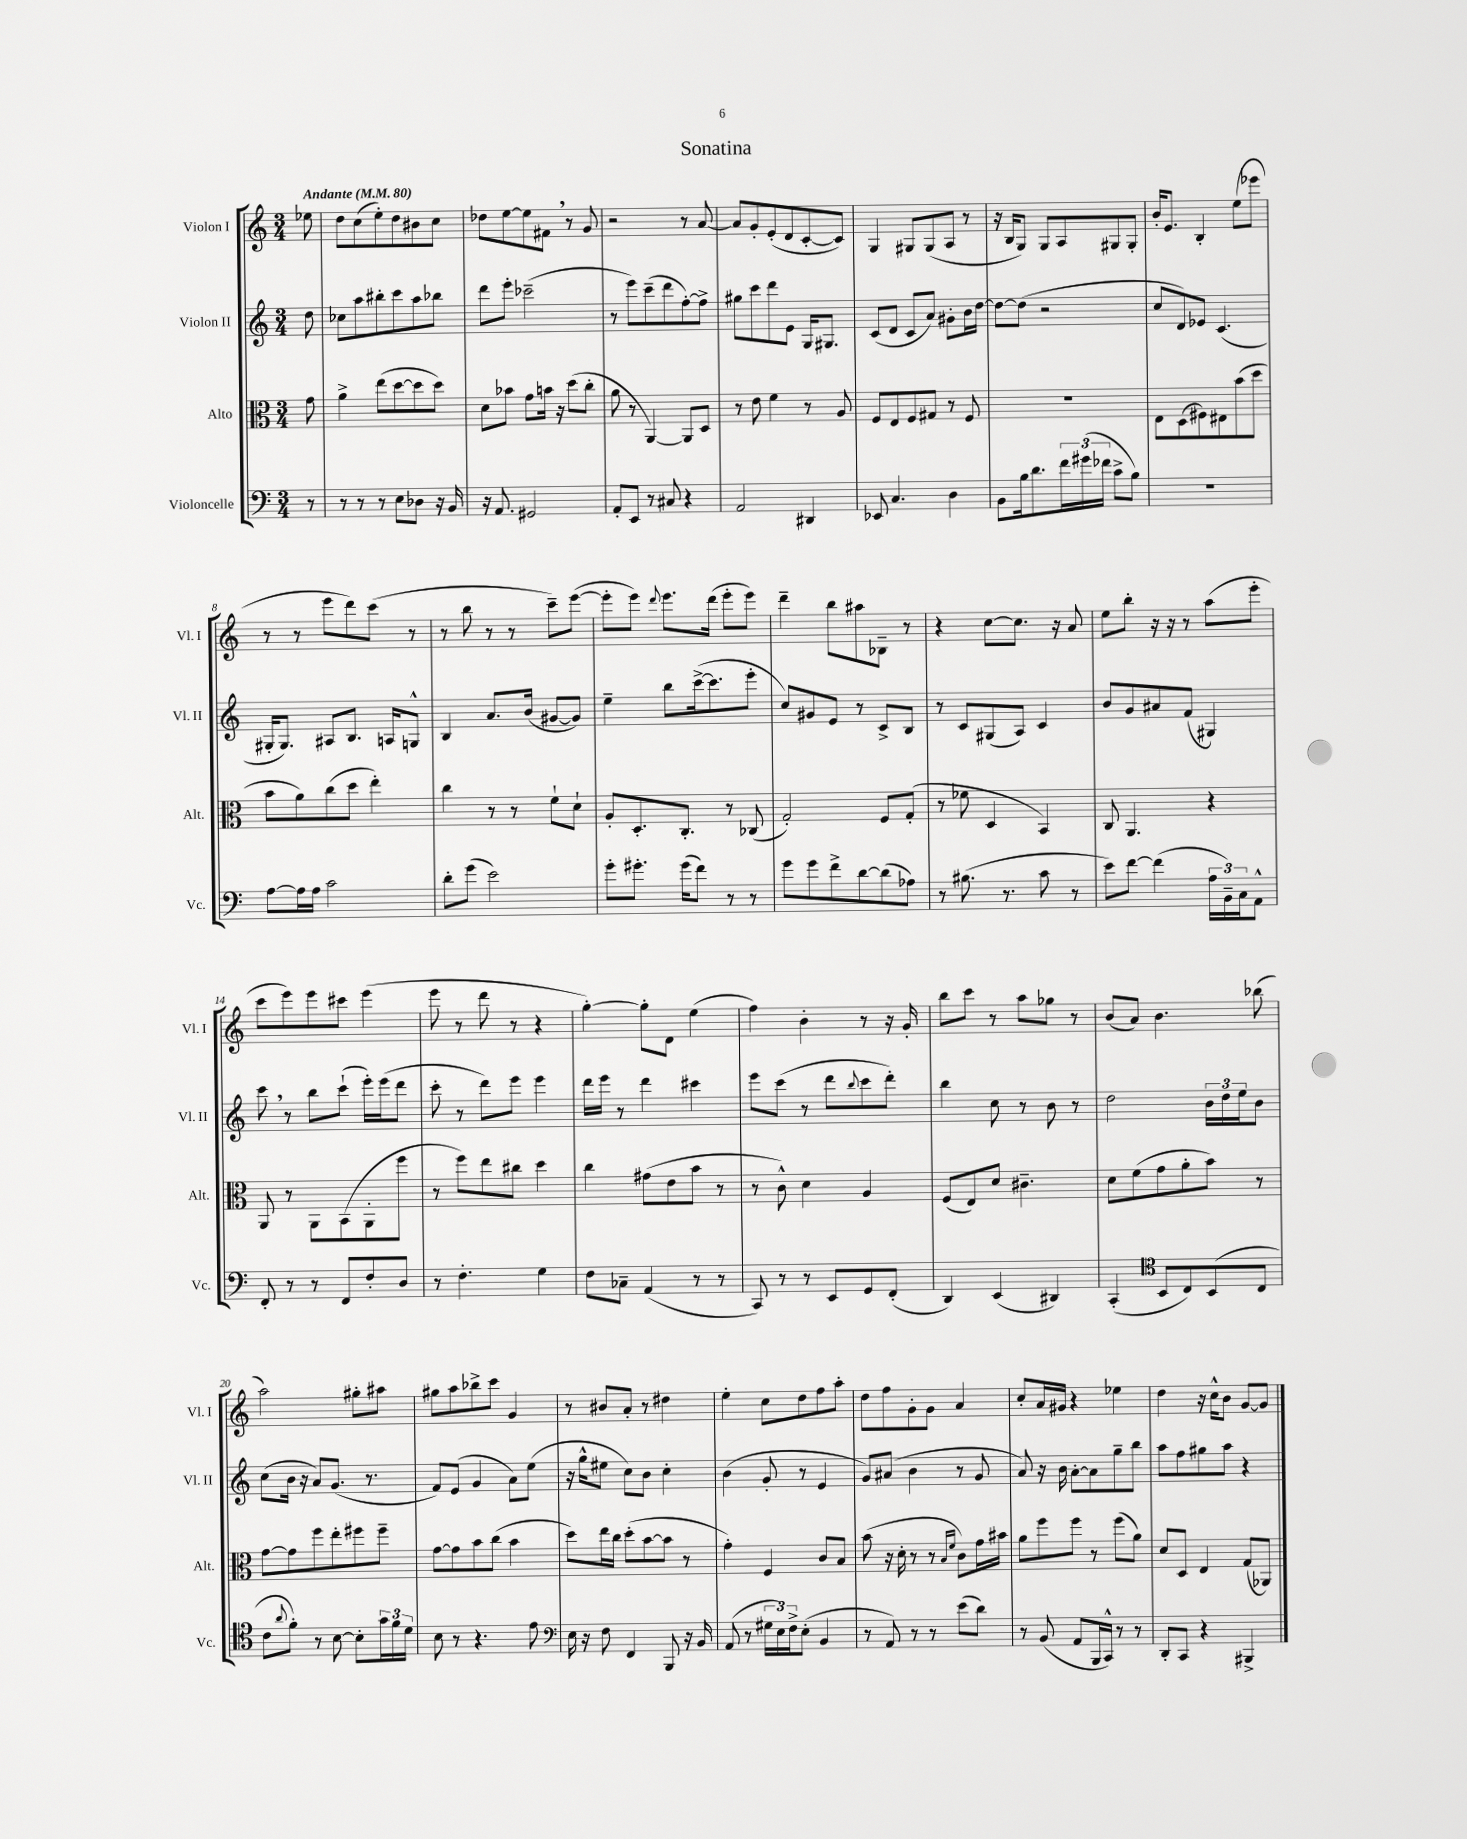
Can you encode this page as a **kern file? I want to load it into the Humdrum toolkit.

**kern	**kern	**kern	**kern
*staff4	*staff3	*staff2	*staff1
*clefF4	*clefC3	*clefG2	*clefG2
*k[]	*k[]	*k[]	*k[]
*M3/4	*M3/4	*M3/4	*M3/4
*MM80	*MM80	*MM80	*MM80
8r	8g	8dd	8ee-
=	=	=	=
8r	4a^	8cc-	8dd
8r	.	8aa	(8cc
8r	(8ee	8bb#'	8ee')
8E	[8dd	8ccc	8dd
8D-	8dd]	8aa	8b#
16r	8dd)	8bb-	8cc
16BB	.	.	.
=	=	=	=
16r	8d	8ddd	8dd-
8.AA	.	.	.
.	8b-	8eee'	[8ee
2GG#	8g	(2ccc-~	8ee]
.	16b	.	8f#
.	16r	.	.
.	(8dd	.	8r
.	8cc'	.	8g
=	=	=	=
8AA'	8a	8r	2r
8EE	8r	8eee)	.
8r	[4AA)	(8ccc~	.
8C#	.	8ddd	.
4r	8AA]	[8ff')	8r
.	8D	8ff^]	[8a
=	=	=	=
2AA	8r	8gg#	8a]
.	8e	8ccc	8g'
.	4f	8ddd	(8e'
.	.	8e	8d
4DD#	8r	16G	[8c'
.	.	8.G#	.
.	8A	.	8c])
=	=	=	=
8EE-	8F	(8c	4G
4.C	8E	8d	.
.	8F	8c	8G#
.	8G#	8a)	(8G#
4D	8r	8g#'	8A
.	8F	16b	8r
.	.	[16dd	.
=	=	=	=
8BB	2.r	8dd_	16r
.	.	.	16B
16B	.	(8dd]	8G)
8.d	.	.	.
.	.	2r	8G
24f	.	.	8A
(24g#	.	.	.
24f-	.	.	.
8c^	.	.	8G#
8B)	.	.	8G#'
=	=	=	=
2.r	8E	8cc	16b'
.	.	.	8.e
.	(8D	8d)	.
.	8F#)	8e-	4B'
.	8E#	(4.c	.
.	(8b	.	(8ee
.	8dd	.	8eee-
=	=	=	=
[8A	8b	16G#'	8r
.	.	8.G#)	.
16A]	8a)	.	8r
16A	.	.	.
2c	(8cc	8A#	8eee
.	8dd	8.B	8ddd)
.	4ee')	.	(8ccc
.	.	16A	.
.	.	8G^^	8r
=	=	=	=
8d'	4cc	4B	8r
(8g	.	.	8bb
2e)	8r	8.a	8r
.	8r	.	8r
.	.	(16b	.
.	8f`	[8g#	8ccc~)
.	8d`	8g#])	([8eee
=	=	=	=
8g'	8A'	4ee~	8eee']
8.g#'	8.D'	.	8eee)
.	.	.	8qqddd
.	.	8bb	8.eee
(16g#	8.C'	.	.
8f)	.	([16ccc^	.
.	.	8.ccc]	(16ddd
8r	8r	.	8eee'
8r	(8C-	8eee'	8eee)
=	=	=	=
8g	2G')	8cc)	4ddd~
8g	.	8g#	.
8f^	.	8e	8bb
[8d	.	8r	8aa#
(8d]	8F	8c^	8B-~
8A-)	(8G'	8B	8r
=	=	=	=
8r	8r	8r	4r
(8.B#	8f-	8c	.
.	4D	(8G#	[8cc
8.r	.	.	.
.	.	8A)	8.cc]
8c	4BB)	4c	.
.	.	.	16r
8r	.	.	8a
=	=	=	=
8e)	8C	8b	8ee
[8f	4.AA	8g	8bb'
(4f]	.	8a#	16r
.	.	.	16r
.	.	(8f	8r
24A	4r	4G#)	(8aa
24BB~)	.	.	.
24C	.	.	.
8AA^^	.	.	8eee'
=	=	=	=
8FF'	8AA	8ccc	8ccc
8r	8r	8r	8eee)
8r	8AA	8bb	8eee
8FF	(8BB	(8ccc`	8ccc#
8F'	8AA'	16eee')	(4eee
.	.	(16eee	.
8D	8ff	8ddd	.
=	=	=	=
8r	8r	8ccc'	8eee
4.F'	8ff)	8r	8r
.	8ee	8ddd)	8ddd
.	8cc#	8eee	8r
4G	4dd	4eee	4r
=	=	=	=
8F	4cc	16ddd	[4gg')
.	.	16eee	.
8C-~	.	8r	.
(4AA	(8g#	4ddd	8gg']
.	8e	.	8d
8r	8b	4ccc#	(4ee
8r	8r	.	.
=	=	=	=
8CC)	8r	8eee	4ff)
8r	8c^^)	(8ccc	.
8r	4d	8r	4b'
8EE	.	8ddd	.
.	.	8qqbb	.
8GG	4A	8ccc	8r
(8FF'	.	8ddd')	16r
.	.	.	16g'
=	=	=	=
4DD)	(8F	4bb	8bb
.	8E)	.	8ccc
(4EE	8d	8cc	8r
.	4.c#~	8r	8aa
4DD#)	.	8b	8gg-
.	.	8r	8r
=	=	=	=
(4CC'	8d	2dd	(8b
.	(8f	.	8a)
*clefC4	*	*	*
8BB	8g	.	4.b
8C)	8a'	.	.
(8BB	8b)	24b	.
.	.	24dd	.
.	.	24ee	.
8C	8r	8b	(8bb-
=	=	=	=
8c	[8g	(8cc	2aa)
8qqa	.	.	.
8f')	8g]	16b	.
.	.	16r	.
8r	8ff	8a)	.
[8B	8ee'	(8.g	.
8B']	8ff#	.	8gg#'
.	.	8.r	.
24g	8ff#~	.	8aa#
24f	.	.	.
24d	.	.	.
=	=	=	=
8B	[8g	8f)	8gg#
8r	8g]	(8e	8aa
4.r	8b	4g	8bb-^
.	(8cc	.	8ccc
.	4b	8a)	4g
8e	.	(8ee	.
=	=	=	=
*clefF4	*	*	*
16E	8dd)	16r	8r
16r	.	16gg^^	.
8F	16ee	8ee#	8b#
.	16cc	.	.
4FF	(8dd'	8cc)	8a'
.	[8b	8b	8r
8BBB	8b]	4cc'	4dd#
16r	8r	.	.
16BB	.	.	.
=	=	=	=
(8AA	4g')	(4b	4ee'
8r	.	.	.
24G#	4F	8g'	8cc
24E)	.	.	.
24F^	.	.	.
(8E'	.	8r	8dd
4BB	8c	4e	8ff
.	8B	.	8aa'
=	=	=	=
8r	(8b	8g)	8dd
8AA)	16r	(8a#	8ff
.	16d'	.	.
8r	8r	4b	8g'
8r	8r	.	8g
.	16qqB	.	.
.	16qqf	.	.
(8e	8c)	8r	4a
8d)	16g	8g	.
.	16b#	.	.
=	=	=	=
8r	8a	8a)	8cc'
(8BB	8ff	16r	16a
.	.	16b	16g#
8AA	8ff	[8a'	4r
16BBB	8r	8a]	.
16CC^^)	.	.	.
8r	(8ff	8gg~	4ee-
8r	8a)	8bb	.
=	=	=	=
8DD'	8d	8aa	4dd
8CC	8D	8ff	.
4r	4E	8gg#	16r
.	.	.	16cc^^
.	.	8aa	8b
4BBB#^	(8G	4r	[8g
.	8AA-)	.	8g]
==	==	==	==
*-	*-	*-	*-
